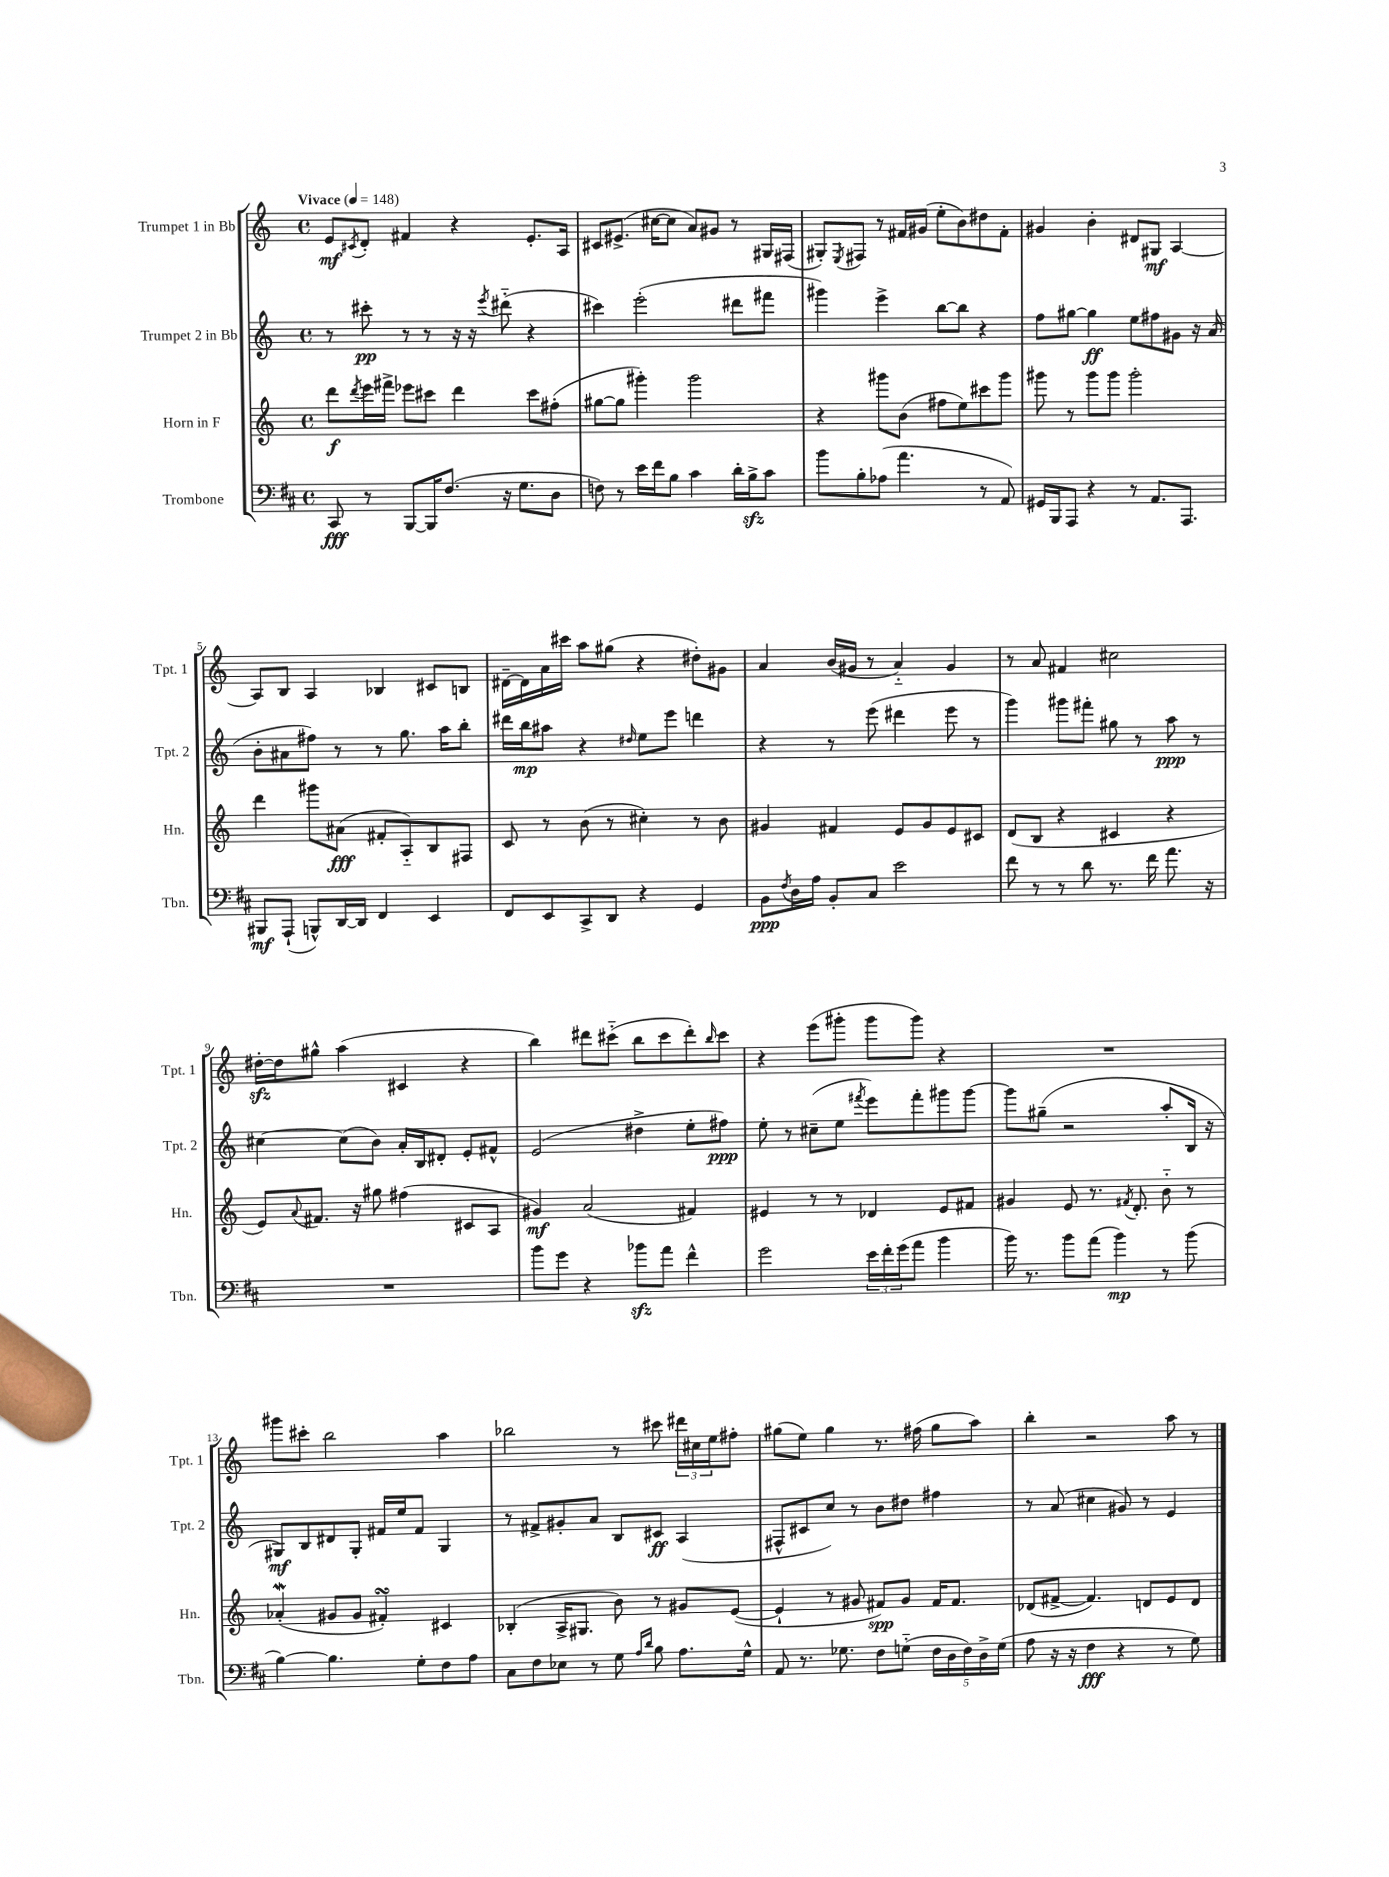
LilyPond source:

<<
\new StaffGroup <<
\new Staff = "s0" \with { instrumentName = "Trumpet 1 in Bb" shortInstrumentName = "Tpt. 1" } {
    \clef treble \key c \major \defaultTimeSignature \time 4/4 \tempo "Vivace" 4 = 148
    e'8\mf \acciaccatura { cis'8 } d'8-. fis'4 r4 e'8.-. a16 |
    cis'8 eis'8.->( cis''16~ cis''8 a'8) gis'8 r8 gis16 fis16( |
    gis8-.) \acciaccatura { e8 } fis8 r8 fis'16 gis'16( e''8-. b'8) dis''8 fis'8-. |
    gis'4 b'4-. dis'8 gis8\mf a4~ |
    a8 b8 a4 bes4 cis'8 b8 |
    dis'16~-- dis'16 a'16 cis'''16 a''8 gis''8( r4 dis''8-.) gis'8 |
    a'4 b'16( gis'16 r8 a'4-_) gis'4 |
    r8 a'8 fis'4 cis''2 |
    dis''16~-.\sfz dis''16 gis''8-^ a''4( cis'4 r4 |
    b''4) dis'''8 cis'''8-_( b''8 cis'''8 dis'''8-.) \grace { b''16 } cis'''8 |
    r4 e'''8( gis'''8-. gis'''8 gis'''8) r4 |
    R1 |
    gis'''8 cis'''8-. b''2 a''4 |
    bes''2 r8 cis'''8 \tuplet 3/2 { dis'''16 cis''16 e''16 } fis''8-. |
    gis''8( e''8) gis''4 r8. fis''16( gis''8 a''8) |
    b''4-. r2 a''8 r8 \bar "|." |
}
\new Staff = "s1" \with { instrumentName = "Trumpet 2 in Bb" shortInstrumentName = "Tpt. 2" } {
    \clef treble \key c \major \defaultTimeSignature \time 4/4
    r8 cis'''8-.\pp r8 r8 r16 r16 \acciaccatura { e'''8 } dis'''8-_( r4 |
    cis'''4) e'''2-.( dis'''8 fis'''8 |
    gis'''4) e'''4-> b''8~ b''8 r4 |
    f''8 gis''8~ gis''4\ff e''8 fis''8 gis'8 r16 a'16( |
    b'8-. ais'8 fis''8) r8 r8 g''8. a''16 b''8-. |
    dis'''16 b''16\mp ais''8 r4 \grace { dis''16 } e''8 e'''8 d'''4 |
    r4 r8 e'''8( dis'''4 e'''8 r8 |
    g'''4) gis'''8 fis'''8-. gis''8 r8 a''8\ppp r8 |
    cis''4~ cis''8( b'8) a'16-. b16 dis'8-. e'8-. fis'8-^ |
    e'2( dis''4-> e''8-. fis''8\ppp) |
    e''8-. r8 cis''8--( e''8 \acciaccatura { fis'''8 } e'''8) fis'''8-. gis'''8 gis'''8~ |
    gis'''8 gis''8--( r2 a''8-. b16 r16 |
    gis8\mf) b8 dis'8 gis8-. fis'16 e''16 fis'8 gis4 |
    r8 fis'8-> gis'8-. a'8 b8 cis'8\ff a4( |
    fis8-^ cis'8 c''8) r8 b'8 dis''8 fis''4 |
    r8 a'8( cis''4 gis'8) r8 e'4 \bar "|." |
}
\new Staff = "s2" \with { instrumentName = "Horn in F" shortInstrumentName = "Hn." } {
    \clef treble \key c \major \defaultTimeSignature \time 4/4
    d'''8\f \acciaccatura { d'''8 } e'''16 fis'''16-> ees'''8 cis'''8 d'''4 cis'''8 fis''8-.( |
    gis''8~ gis''8 gis'''4-.) gis'''2 |
    r4 gis'''8 b'8( fis''8 e''8) cis'''8 gis'''8 |
    gis'''8 r8 gis'''8 gis'''8 gis'''2-. |
    d'''4 gis'''8 ais'8\fff( fis'8-. a8-_) b8 fis8 |
    c'8 r8 b'8( r8 cis''4-.) r8 b'8 |
    gis'4 fis'4 e'8 gis'8 e'8 cis'8 |
    d'8( b8 r4 cis'4 r4 |
    e'8) \appoggiatura { a'8 } fis'8. r16 gis''8 fis''4( cis'8 a8 |
    gis'4\mf) a'2( fis'4) |
    eis'4 r8 r8 des'4 eis'8 fis'8 |
    gis'4 e'8 r8. \acciaccatura { fis'8 } d'8.-. b'8-_ r8 |
    aes'4-.\mordent( gis'8 gis'8 fis'4-.\turn) cis'4 |
    bes4-.( a16-> gis8. b'8) r8 gis'8 e'8~( |
    e'4-! r8 gis'8 fis'8\spp) gis'8 fis'16 fis'8. |
    des'8( fis'8~-> fis'4.) d'8 e'8 d'8 \bar "|." |
}
\new Staff = "s3" \with { instrumentName = "Trombone" shortInstrumentName = "Tbn." } {
    \clef bass \key d \major \defaultTimeSignature \time 4/4
    cis,8\fff r8 b,,8~ b,,16 fis8.( r16 g8. d8 |
    f8) r8 e'16 fis'16 b8 cis'4 d'16-. b16->\sfz cis'8 |
    b'8 b8-. aes8( a'4. r8 a,8) |
    gis,16 b,,16 a,,8 r4 r8 a,8. a,,8. |
    bis,,8\mf a,,8-!( b,,8-^) d,16~ d,16 fis,4 e,4 |
    fis,8 e,8 cis,8-> d,8 r4 g,4 |
    b,8\ppp \acciaccatura { fis8 } d16 a16 b,8-. cis8 e'2 |
    fis'8 r8 r8 d'8 r8. fis'16 a'8. r16 |
    R1 |
    b'8 g'8 r4 bes'8\sfz a'8 fis'4-^ |
    g'2 \tuplet 3/2 { e'16 fis'16-. g'16( } a'8 b'4 |
    b'16) r8. b'8 a'8( b'4\mp) r8 b'8( |
    b4~) b4. g8-. fis8 a8 |
    cis8 fis8 ees8 r8 g8 \grace { a16 d'16 } b8 a8. g16-^ |
    a,8 r8. ges8. fis8 g8-_( \tuplet 5/4 { fis16 d16 fis16) d16-> g16( } |
    a8 r16 r16 fis4\fff r4 r8 g8) \bar "|." |
}
>>
>>
